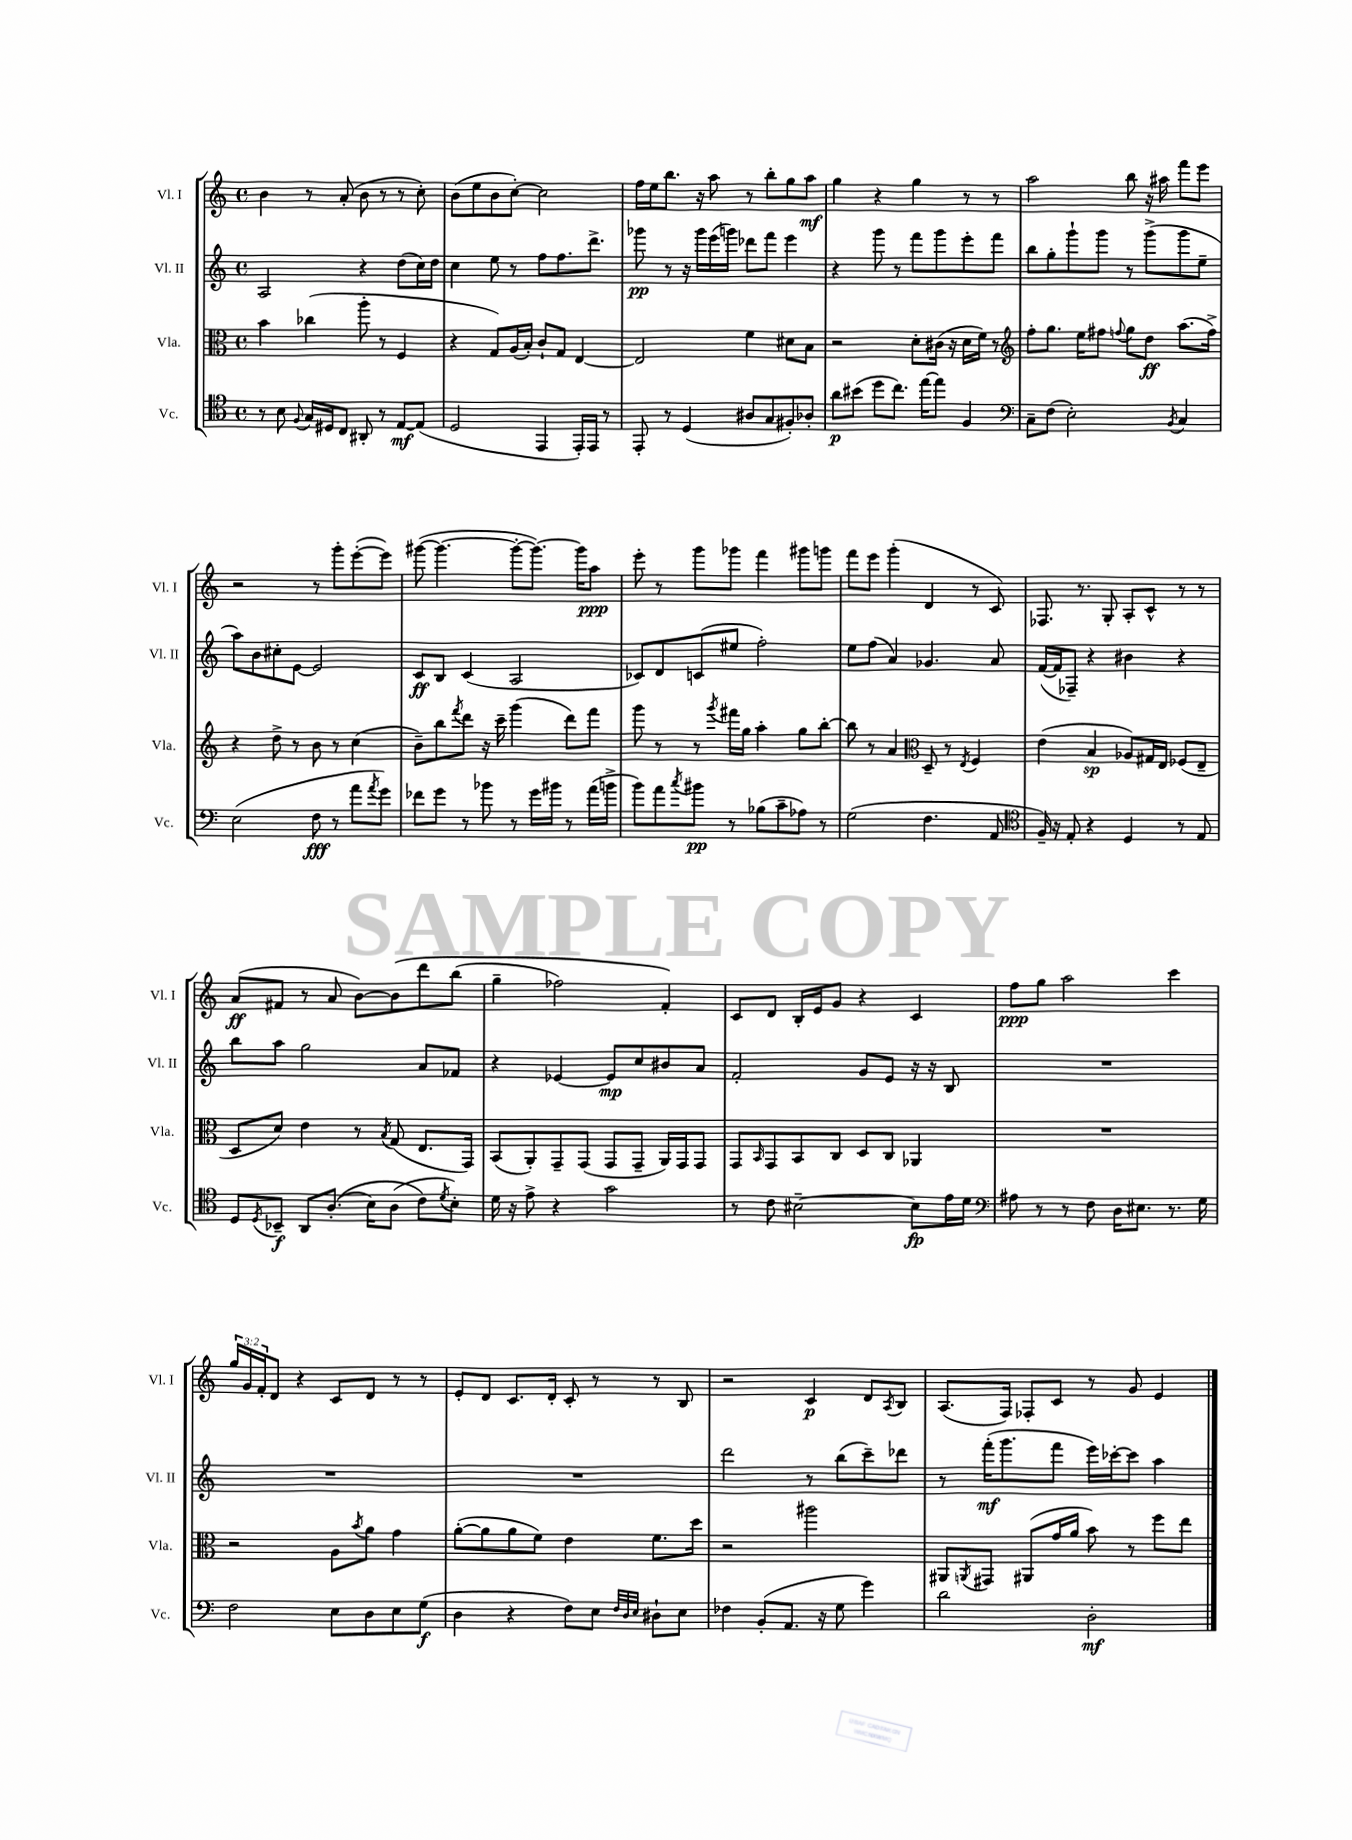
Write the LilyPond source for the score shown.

<<
\new StaffGroup <<
\new Staff = "s0" \with { instrumentName = "Vl. I" shortInstrumentName = "Vl. I" } {
    \clef treble \key c \major \defaultTimeSignature \time 4/4 \override Staff.TupletNumber.text = #tuplet-number::calc-fraction-text
    b'4 r8 a'8-.( b'8 r8 r8 c''8-.) |
    b'8( e''8 b'8 c''8~-.) c''2 |
    f''16 e''16 b''8. r16 a''8 r8 b''8-. g''8 a''8\mf |
    g''4 r4 g''4 r8 r8 |
    a''2 b''8 r16 ais''16 f'''8 e'''8 |
    r2 r8 g'''8-. e'''8~-.( e'''8) |
    gis'''8~( gis'''4.~ gis'''8~-. gis'''8.~) gis'''16 a''8\ppp |
    e'''8-. r8 g'''8 ges'''8 f'''4 gis'''8 g'''8 |
    f'''8 e'''8 g'''4-.( d'4 r8 c'8) |
    fes8. r8. g8-. a8-. c'8-^ r8 r8 |
    a'8\ff( fis'8 r8 a'8 b'8~) b'8\( d'''8 b''8( |
    g''4-- fes''2) f'4-.\) |
    c'8 d'8 b16-. e'16 g'8 r4 c'4 |
    f''8\ppp g''8 a''2 c'''4 |
    \tuplet 3/2 { g''16 g'16 f'16-. } d'8 r4 c'8 d'8 r8 r8 |
    e'8-. d'8 c'8. d'16-. c'8-. r8 r8 b8 |
    r2 c'4\p d'8 \acciaccatura { a8 } b8 |
    a8.( f16) fes8-. c'8 r8 g'8 e'4 \bar "|." |
}
\new Staff = "s1" \with { instrumentName = "Vl. II" shortInstrumentName = "Vl. II" } {
    \clef treble \key c \major \defaultTimeSignature \time 4/4
    a2 r4 d''8( c''16) d''16 |
    c''4 e''8 r8 f''8 f''8. d'''8.-> |
    ges'''8\pp r8 r16 ges'''16 e'''16( g'''16) des'''8 f'''8 e'''4 |
    r4 g'''8 r8 f'''8 g'''8 e'''8-. f'''8 |
    b''8 g''8-. g'''8-! g'''8 r8 g'''8->( g'''8 e''8-- |
    a''8) b'8 cis''8-. e'8~ e'2 |
    c'8\ff b8 c'4( a2 |
    ces'8) d'8 c'8( eis''8 f''2-.) |
    e''8 f''8( a'4) ges'4. a'8 |
    f'16~( f'16 fes8--) r4 bis'4 r4 |
    b''8 a''8 g''2 a'8 fes'8 |
    r4 ees'4~ ees'8\mp c''8 bis'8 a'8 |
    f'2-. g'8 e'8 r16 r16 b8 |
    R1 |
    R1 |
    R1 |
    d'''2 r8 b''8( c'''8--) des'''8 |
    r8 f'''16-.\mf( g'''8. f'''8 e'''16) ces'''16~-. ces'''8 a''4 \bar "|." |
}
\new Staff = "s2" \with { instrumentName = "Vla." shortInstrumentName = "Vla." } {
    \clef alto \key c \major \defaultTimeSignature \time 4/4
    b'4 ces''4( a''8-. r8 f4 |
    r4 g8) a16( b16-.) c'8-! g8 e4~ |
    e2 f'4 dis'8 b8 |
    r2 d'8-. cis'16( r16 d'16 f'16) r8 |
    \clef treble f''8-. g''8. e''16 fis''8 \appoggiatura { f''8 } g''8 d''8\ff a''8.( f''16->) |
    r4 d''8-> r8 b'8 r8 c''4( |
    b'8--) b''8 \acciaccatura { f'''8 } d'''8 r16 c'''16-- g'''4( d'''8) f'''8 |
    g'''8 r8 r8 \acciaccatura { g'''8 } fis'''16 g''16 a''4-. g''8 b''8~-. |
    b''8 r8 a'4 \clef alto d8-- r8 \acciaccatura { e8 } f4 |
    e'4( b4\sp aes8) gis16 e16 fes8( e8-- |
    d8 d'8) e'4 r8 \acciaccatura { b8 } g8( e8. g,16) |
    b,8( a,8-.) g,8-- g,8( g,8 g,8-- a,16) g,16 g,8 |
    g,8 \grace { b,16 } g,8 b,8 c8 d8 c8 aes,4 |
    R1 |
    r2 a8 \acciaccatura { b'8 } a'8 g'4 |
    a'8~-.( a'8 a'8 f'8) e'4 f'8. d''16 |
    r2 ais''2 |
    ais,8 \acciaccatura { a,8 } gis,8 ais,8( g'16 a'16 b'8) r8 f''8 e''8 \bar "|." |
}
\new Staff = "s3" \with { instrumentName = "Vc." shortInstrumentName = "Vc." } {
    \clef tenor \key c \major \defaultTimeSignature \time 4/4
    r8 b8 \appoggiatura { f8 } g16 dis16 c8 ais,8-. r8 e8~\mf e8( |
    d2 e,4 e,16-.) e,16 r8 |
    e,8-. r8 d4( ais8 g8 fis8-.) aes8-. |
    a'8\p bis'8( d''8 c''8.) e''16~ e''8 f4 |
    \clef bass c8-- f8( e2-.) \acciaccatura { b,8 } c4 |
    e2( f8\fff r8 a'8 \acciaccatura { a'8 } g'8) |
    fes'8 g'8 r8 bes'8 r8 g'16 bis'16 r8 a'16( b'16-> |
    b'8) a'8 \acciaccatura { c''8 } bis'8\pp r8 bes8( c'8-- aes8) r8 |
    g2( f4. a,8 |
    \clef tenor f16--) r16 e8-. r4 d4 r8 e8 |
    d8 \acciaccatura { d8 } bes,8--\f a,8 a8.-.(\( b16) a8( c'8\) \acciaccatura { d'8 } b8-.) |
    d'16 r16 e'8-> r4 g'2 |
    r8 c'8 bis2~-- bis8\fp e'16 d'16 |
    \clef bass ais8 r8 r8 f8 d16 eis8. r8. g16 |
    f2 e8 d8 e8 g8\f( |
    d4 r4 f8) e8 \grace { f32 d32 e32 } dis8-! e8 |
    fes4 b,8-.( a,8. r16 g8 g'4) |
    d'2 d2-.\mf \bar "|." |
}
>>
>>
\layout { \context { \Score \remove "Bar_number_engraver" } }
